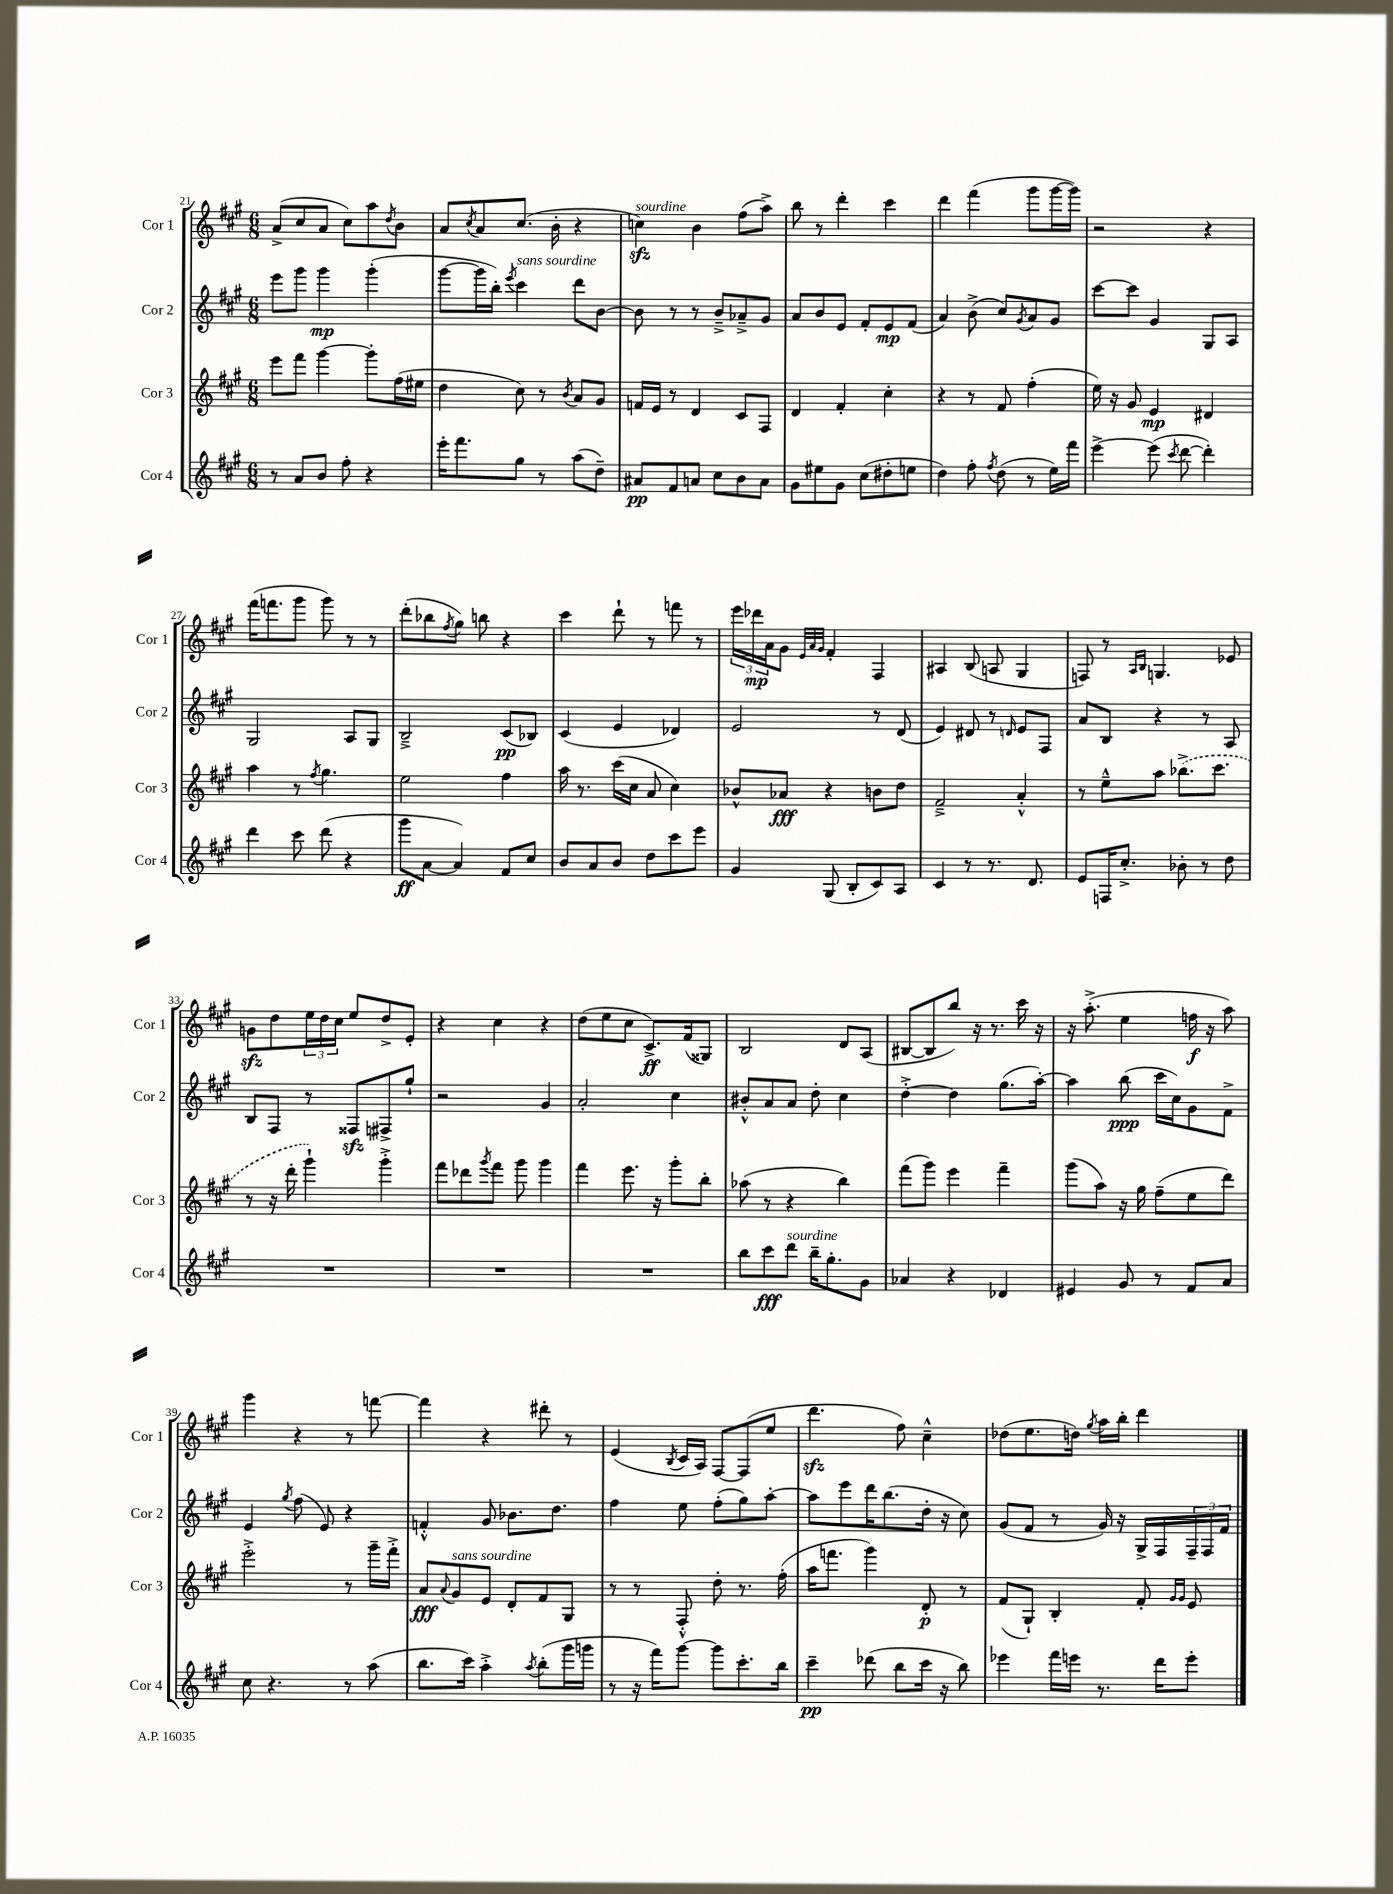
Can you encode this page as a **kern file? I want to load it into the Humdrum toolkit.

**kern	**kern	**kern	**kern
*staff4	*staff3	*staff2	*staff1
*clefG2	*clefG2	*clefG2	*clefG2
*k[f#c#g#]	*k[f#c#g#]	*k[f#c#g#]	*k[f#c#g#]
*M6/8	*M6/8	*M6/8	*M6/8
8r	8eee\L	8eee\L	(8a^/L
8a/L	8fff#\J	8ggg#\J	8cc#/
8b/J	[4ggg#\	4ggg#\	8a/J
8ff#'\	.	.	8cc#\L)
4r	8ggg#'\]L	(4ggg#'\	8aa\
.	.	.	8qdd/
.	(16ff#\L	.	8b\J
.	16ee#\JJ	.	.
=	=	=	=
16eee'\LK	4dd\	[8ggg#\L	8a/L
8.fff#\	.	.	.
.	.	.	8qcc#/
.	.	16ggg#\]L	8a/
.	.	16bb'\JJ)	.
.	.	8qeee/	.
8gg#\J	8cc#\)	4ccc#\	(8.cc#/J
8r	8r	.	.
.	.	.	16b'\
.	8qb/	.	.
(8aa\L	8a/L	8ddd\L	4r
8dd~\J)	8g#/J	[8b\J	.
=	=	=	=
8a#/L	16f/LL	8b\]	4cc\)
.	16e/JJ	.	.
8f#/	8r	8r	.
8a/J	4d/	8r	4b\
8cc#\L	.	8b~^/L	.
8b\	8c#/L	8a-~^/	(8ff#\L
8a\J	8F#/J	8g#/J	8aa^\J)
=	=	=	=
8g#\L	4d/	8a/L	8bb\
8ee#\	.	8b/	8r
8g#\J	4f#'/	8e/J	4ddd'\
(8cc#\L	.	8f#'/L	.
8dd#'\	4cc#'\	8e/	4ccc#\
8ee\J	.	(8f#/J	.
=	=	=	=
4dd\)	4r	4a/)	4ddd\
8ff#'\	8r	(8b^\	(4fff#\
8qff#/	.	.	.
(8dd\	8f#/	8cc#/L)	.
.	.	8qg#/	.
8r	(4ff#'\	8a/	8ggg#\L
16ee\LL)	.	8g#/J	[16ggg#\L
16fff#\JJ	.	.	16ggg#\]JJ)
=	=	=	=
[4eee^\	16ee\)	[8ccc#\L	2r
.	16r	.	.
.	8g#/	8ccc#\]J	.
(8eee\]	4e/	4g#/	.
8qccc#/	.	.	.
[8ddd\	.	.	.
4ddd'\])	4d#/	8G#/L	4r
.	.	8A/J	.
=	=	=	=
4ddd\	4aa\	2G#/	(16fff#\LK
.	.	.	8.fff\
8ccc#\	8r	.	8ggg#\J
.	8qff#/	.	.
(8ddd\	4.gg#\	.	8ggg#\)
4r	.	8A/L	8r
.	.	8G#/J	8r
=	=	=	=
8ggg#\L	2ee\	2B~^/	(8ddd'\L
[8a\J	.	.	8bb-\
.	.	.	8qff#/
4a/])	.	.	8gg#\J)
.	.	.	8bb\
8f#/L	4ff#\	(8c#/L	4r
8cc#/J	.	8B-/J)	.
=	=	=	=
8b/L	16aa\	(4c#/	4ccc#\
.	8.r	.	.
8a/	.	.	.
8b/J	(16ccc#\LL	4e/	8ddd`\
.	16cc#\JJ	.	.
8dd\L	8a/	.	8r
8ccc#\	4cc#\)	4d-/)	8fff\
8eee\J	.	.	8r
=	=	=	=
4g#/	8b-^^/L	2e/	24eee\LL
.	.	.	24ddd-\
.	.	.	24a\J
.	8a-/J	.	8g#\J
.	.	.	32qqe/LLL
.	.	.	32qqa/
.	.	.	32qqg#/JJJ
(8G#/	4r	.	4f#'/
8B'/L	.	.	.
8c#/)	8b\L	8r	4F#/
8A/J	8dd\J	(8d/	.
=	=	=	=
4c#/	2f#~^/	4e/)	4A#/
8r	.	8d#/	(8B/
8.r	.	8r	8A/
.	.	16qqd/	.
.	4a'^^/	8e/L	4G#/
8.d/	.	.	.
.	.	8F#/J	.
=	=	=	=
8e/L	8r	8a/L	8F/)
16F/K	8ee~^^\L	8B/J	8r
8.cc#'^/J	.	.	.
.	.	.	16qqA/LL
.	.	.	16qqB/JJ
.	8aa\J	4r	4.G/
8b-'\	(8.bb-^\L	.	.
8r	.	8r	.
.	8.ccc#\J	.	.
8dd\	.	8A/	8e-/
=	=	=	=
2.r	8r	8B/L	8g\L
.	16r	8F#/J	8dd\
.	16ddd'\	.	.
.	4ggg#`\)	8r	24ee\L
.	.	.	24dd\
.	.	.	24cc#\JJ
.	.	8F##/L	8ee/L
.	4ggg#'^\	8F#^/	8dd^/
.	.	8gg#`/J	8e'/J
=	=	=	=
2.r	8fff#\L	2r	4r
.	8ddd-\	.	.
.	8qggg#/	.	.
.	8fff#\J	.	4cc#\
.	8ggg#\	.	.
.	4ggg#\	4g#/	4r
=	=	=	=
2.r	4fff#\	2a'/	(8dd\L
.	.	.	8ee\
.	8.eee\	.	8cc#\J
.	.	.	8.c#^/L)
.	16r	.	.
.	8ggg#'\L	4cc#\	.
.	.	.	(16f#/k
.	8bb'\J	.	8G##/J)
=	=	=	=
8bb\L	(8aa-\	8b#'^^/L	2B/
8ccc#\	8r	8a/	.
8ddd\J	4r	8a/J	.
16bb~\LK	.	8dd'\	.
8.gg#'\	.	.	.
.	4bb\)	4cc#\	8d/L
8g#\J	.	.	(8A/J
=	=	=	=
4a-/	(8fff#\L	[4dd'^\	[8B#/L
.	8ggg#\J)	.	8B#/]
4r	4eee\	4dd\]	8bb/J)
.	.	.	16r
.	.	.	8.r
4d-/	4fff#~\	(8.gg#\L	.
.	.	.	16ccc#\
.	.	[16aa'\Jk)	16r
=	=	=	=
4e#/	(8ggg#\L	4aa\]	16r
.	.	.	(8.aa'^\
.	8aa\J)	.	.
8g#/	16r	(8bb\	4ee\
.	16gg#\	.	.
8r	(8ff#~\L	16ccc#\LL	.
.	.	16cc#\J)	.
8f#/L	8ee\	8g#\	16ff\
.	.	.	16r
8a/J	8ddd\J)	8f#^\J	8aa\)
=	=	=	=
8cc#\	2eee'^\	4e/	4ggg#\
4.r	.	.	.
.	.	8qgg#/	.
.	.	(8ff#\	4r
.	.	8e/)	.
8r	8r	4r	8r
(8aa\	16ggg#~\LL	.	[8fff\
.	16fff#'^\JJ	.	.
=	=	=	=
8.bb\L	8a/L	4f'^^/	4fff\]
.	8qqa/	.	.
.	8g#/	.	.
16ccc#\Jk)	.	.	.
4aa'^\	8e/J	8g#/	4r
.	8d'/L	8.b-\L	.
8qaa/	.	.	.
(8bb'\L	8f#/	.	8ddd#'\
.	.	8.dd\J	.
16ggg#\L	8G#/J	.	8r
16ggg\JJ	.	.	.
=	=	=	=
8r	8r	4ff#\	(4e/
16r	8r	.	.
16fff#\LK)	.	.	.
.	.	.	8qB/
[8ggg#\J	8F#'^^/	8ee\	16c#/LL
.	.	.	16A/JJ)
8ggg#\]L	8dd'\	(8ff#'\L	[8F#/L
8.ccc#'\	8.r	8gg#\)	(8F#/]
.	.	[8aa'\J	8ee/J
16bb\Jk	(16ff#'\	.	.
=	=	=	=
4ccc#~\	16aa\LK	8aa\]L	4.ddd\
.	8.fff\J	.	.
.	.	8eee\	.
(8ddd-\	4ggg#\)	16ddd\K	.
.	.	(8.bb\	.
8bb\L	.	.	8ff#\)
16ccc#\Jk	8d'/	16dd'\Jk	4cc#~^^\
16r	.	16r	.
8bb\)	8r	8cc#\)	.
=	=	=	=
4eee-\	(8f#/L	(8g#/L	(8dd-\L
.	8G#`/J)	8f#/J	8.ee\
16fff#\LL	4B'/	8r	.
16eee\JJ	.	.	16dd\Jk)
.	.	.	8qgg#/
8.r	.	16g#/)	16aa\LL
.	.	16r	16bb'\JJ
.	8f#'/	16G#^/LL	4ddd\
16ddd\LK	.	16F#/	.
.	16qqg#/LL	.	.
.	16qqg#/JJ	.	.
8eee'\J	8e/	24F#~/	.
.	.	24F#/	.
.	.	24f#/JJ	.
==	==	==	==
*-	*-	*-	*-
